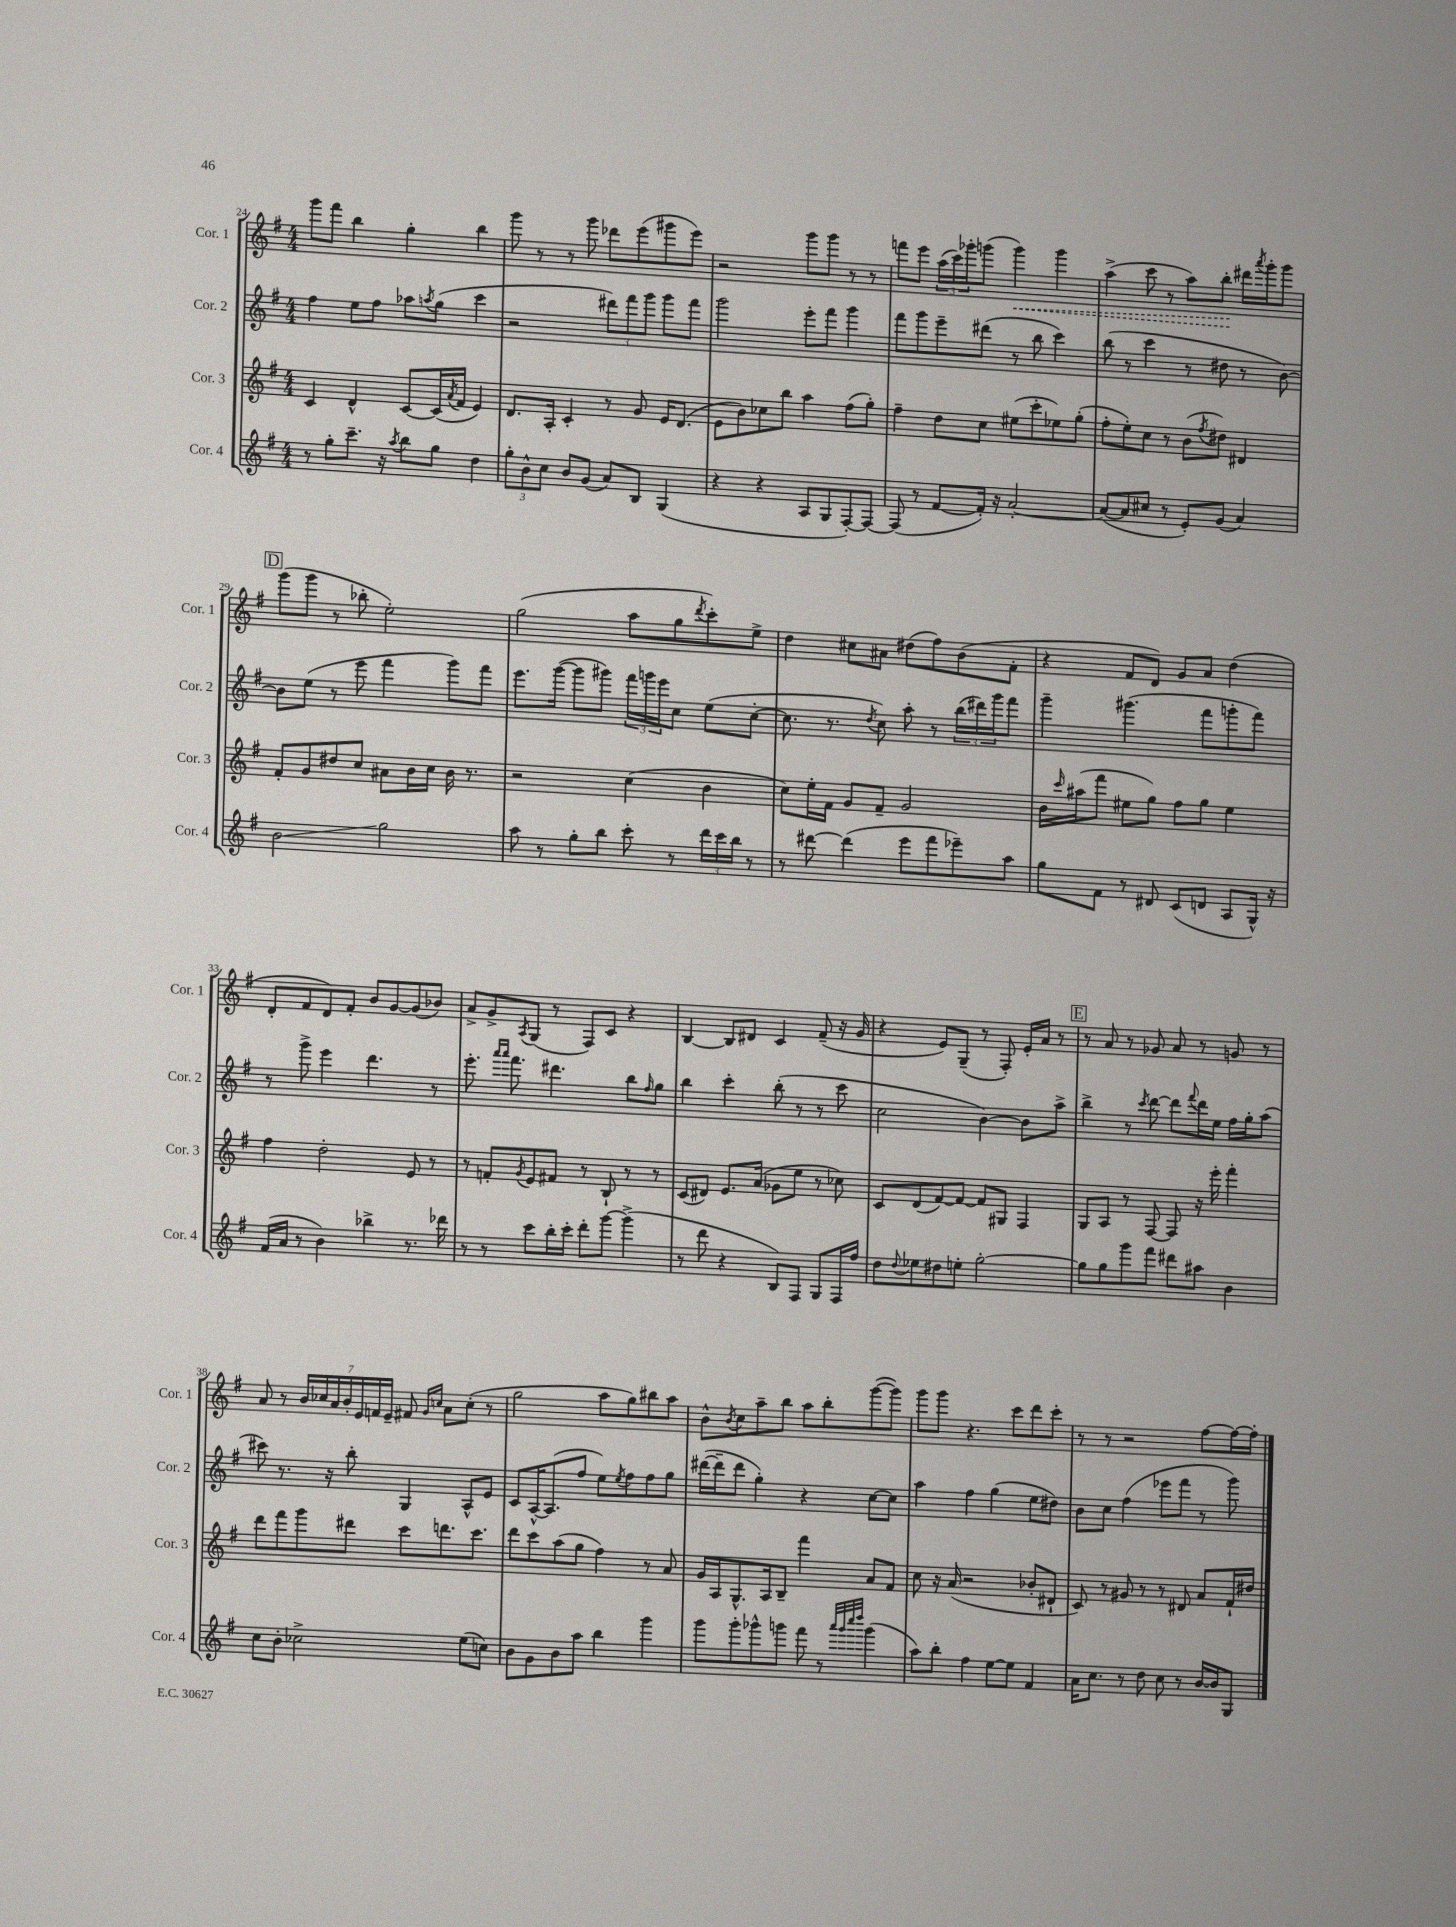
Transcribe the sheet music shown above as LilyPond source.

<<
\new StaffGroup <<
\new Staff = "s0" \with { instrumentName = "Cor. 1" shortInstrumentName = "Cor. 1" } {
    \clef treble \key g \major \numericTimeSignature \time 4/4
    g'''8 fis'''8 b''4 g''4-. b''4 |
    g'''8 r8 r8 g'''8 des'''8 e'''8( gis'''8 e'''8) |
    r2 g'''8 g'''8 r8 r8 |
    f'''8 e'''8 \tuplet 3/2 { a''16( c'''16) ges'''16-. } g'''8( \once \override Hairpin.style = #'dashed-line g'''4\<) g'''4 |
    a''4->( c'''8 r8 a''8) b''8-.\! dis'''16 \acciaccatura { a'''8 } g'''16-. g'''8 |
    \mark \markup { \box "D" } g'''8( g'''8 r8 bes''8-. e''2-.) |
    g''2( a''8 g''8 \acciaccatura { d'''8 } c'''8-.) e''8-> |
    d''4 cis''8 ais'8 dis''8( fis''8) b'8( fis'8-. |
    r4 fis'8 d'8) g'8 a'8 d''4( |
    d'8-. fis'8 d'8) fis'8-. b'8 g'8~ g'8( bes'8) |
    a'8-> g'8-> \acciaccatura { a8 } g8( r8 fis8) c'8 r4 |
    b4~ b8 dis'8 c'4 fis'8--( r16 g'16 |
    r4 e'8) g8--( r8 fis8-.) e'16-. a'16 r8 |
    \mark \markup { \box "E" } r8 a'8 r8 ges'8 a'8 r8 g'8 r8 |
    a'8 r8 \tuplet 7/4 { b'16 ces''16 a'16 b'16-. e'16 f'16 e'16-- } fis'8 \grace { g'16 c''16 } a'8 c''8-.( r8 |
    g''2 a''8 g''8) bis''8 a''8 |
    b'8-^ \acciaccatura { b'8 } c''8 a''8-- b''8 a''8 b''8-. g'''8~( g'''8) |
    g'''8 g'''8 r4. c'''8 d'''8 c'''8-. |
    r8 r8 r2 fis''8~ fis''16~ fis''16-. \bar "|." |
}
\new Staff = "s1" \with { instrumentName = "Cor. 2" shortInstrumentName = "Cor. 2" } {
    \clef treble \key g \major \numericTimeSignature \time 4/4
    fis''4 e''8 fis''8 aes''8 \acciaccatura { a''8 } g''8( c'''4 |
    r2 \tuplet 3/2 { dis'''8) fis'''8 g'''8 } g'''8 fis'''8 |
    g'''2 e'''8-. fis'''8 g'''4 |
    fis'''8 g'''8 e'''8-- dis'''8( r8 b''8 c'''4) |
    b''8( r8 c'''4 r8 dis''8 r8 b'8~) |
    \mark \markup { \box "D" } b'8 e''8( r8 e'''8 fis'''4 g'''8) fis'''8 |
    e'''8. g'''16~( g'''8 gis'''8) \tuplet 3/2 { fis'''16 g'''16 e'''16 } c''8 e''8( c''8~-. |
    c''8. r8. \acciaccatura { d''8 } c''8) a''8-. r8 \tuplet 3/2 { b''16( dis'''16) g'''16 } fis'''8 |
    g'''4-- gis'''4.( fis'''8 g'''8-. fis'''8) |
    r8 g'''8-> e'''4 d'''4. r8 |
    e'''8.-. \grace { a'''16 a'''16 } fis'''8. dis'''4. b''8 \grace { fis''16 } g''8 |
    b''4 c'''4-. b''8-.( r8 r8 c'''8 |
    c''2 b'4~) b'8 a''8-> |
    \mark \markup { \box "E" } b''4-> r8 \acciaccatura { c'''8 } d'''8~ d'''8 \appoggiatura { fis'''8 } d'''16 e''16 fis''16 g''16-. a''8( |
    cis'''8) r8. r16 b''8-. g4 a8-^ e'8 |
    c'8 a16~-^ a8.( fis''8 e''8) \acciaccatura { e''8 } fis''8 fis''8 g''8 |
    dis'''16~( dis'''16-- dis'''8 g''4-.) r4 c''8~ c''8 |
    a''4 fis''4 g''4( e''8 dis''8) |
    b'8 c''8 fis''4( ees'''8 fis'''8 r8 g'''8) \bar "|." |
}
\new Staff = "s2" \with { instrumentName = "Cor. 3" shortInstrumentName = "Cor. 3" } {
    \clef treble \key g \major \numericTimeSignature \time 4/4
    c'4 d'4-^ c'8~ c'16( \acciaccatura { a'8 } fis'16 e'4) |
    d'8. a16-. c'4-. r8 g'8 e'16 d'8.( |
    e'8 b'8) ces''8 b''8 a''4 fis''8( g''8-.) |
    fis''4-- d''8 c''8 eis''8( c'''8-. ees''8) g''8-.( |
    fis''8-. e''8-.) c''8 r8 b'8( \acciaccatura { fis''8 } dis''8) dis'4 |
    \mark \markup { \box "D" } fis'8-. g'8 dis''8 c''8 ais'8 b'16 c''16 b'16 r8. |
    r2 c''4( b'4 |
    c''8) e''16-. fis'16 g'8 fis'8-- g'2 |
    b'16 \grace { c'''16 } ais''16( fis'''8 eis''8 g''8) fis''8 g''8 eis''4 |
    fis''4 d''2-. e'8 r8 |
    r8 f'8-. \acciaccatura { g'8 } e'8 fis'8 r8 b8-! r8 r8 |
    c'8( dis'8) e'8. a'16( ges'8 e''8 r8 ces''8) |
    c'8 d'8( fis'8~) fis'8~ fis'8 gis8 fis4 |
    \mark \markup { \box "E" } g8 a8 r8 fis8~ fis8 r16 e'''16-. fis'''4-. |
    d'''8 fis'''8 g'''8 dis'''8 c'''8 d'''8. c'''8. |
    d'''8 c'''8 a''8( g''8 fis''4) r8 a'8 |
    g'16 a16 g8.-^ a16 b8-- fis'''4 a'8 fis'8 |
    c''8 r16 a'16( r2 bes'8-. dis'8-! |
    c'8) r8 gis'8 r8 r8 dis'8 a'8 fis'16-! dis''16 \bar "|." |
}
\new Staff = "s3" \with { instrumentName = "Cor. 4" shortInstrumentName = "Cor. 4" } {
    \clef treble \key g \major \numericTimeSignature \time 4/4
    r8 g''8-. c'''8.-- r16 \acciaccatura { a''8 } b''8 g''8 d''4 |
    \tuplet 3/2 { g''8-. b'8-^ c''8 } b'8 g'8( a'8) b8 g4( |
    r4 r4 a8 g8 fis8~-.) fis8~ |
    fis8( r8 fis'8~ fis'16-.) r16 a'2~-. |
    a'8~( a'8 cis''8 r8 e'8-.) g'8( a'4) |
    \mark \markup { \box "D" } b'2\glissando g''2 |
    a''8 r8 g''8-. b''8 c'''8-. r8 \tuplet 3/2 { d'''16 c'''16 b''16 } r8 |
    r8 dis'''8~ dis'''4( e'''8 fis'''8 ees'''8--) a''8 |
    g''8 fis'8 r8 dis'8 c'8( d'8 a8 g16-^) r16 |
    fis'16( a'16 r8 b'4) bes''4-> r8. des'''16 |
    r8 r8 c'''8 b''16-. c'''16-. d'''8-. g'''8~ g'''4->( |
    r8 d'''8 r4 b8) fis8 g8 fis16 fis''16 |
    d''8 \appoggiatura { d''8 } ees''8 dis''8 e''8-. g''2~-. |
    \mark \markup { \box "E" } g''8 g''8 g'''8 fis'''8 dis'''8 ais''8 b'4 |
    c''8 b'8-. ces''2-> e''8( c''8) |
    b'8 g'8 b'8 a''8 b''4 g'''4 |
    g'''8 g'''8-. ges'''8-^ g'''8 fis'''8 r8 \grace { a'''32 g'''32 c''''32 d''''32 } g'''4( |
    a''8) b''8-. fis''4 e''8~ e''8 fis'4 |
    a'16 c''8. r8 d''8 c''8 r8 b'16~ b'16 g8 \bar "|." |
}
>>
>>
\layout { \context { \Score currentBarNumber = #24 } }
